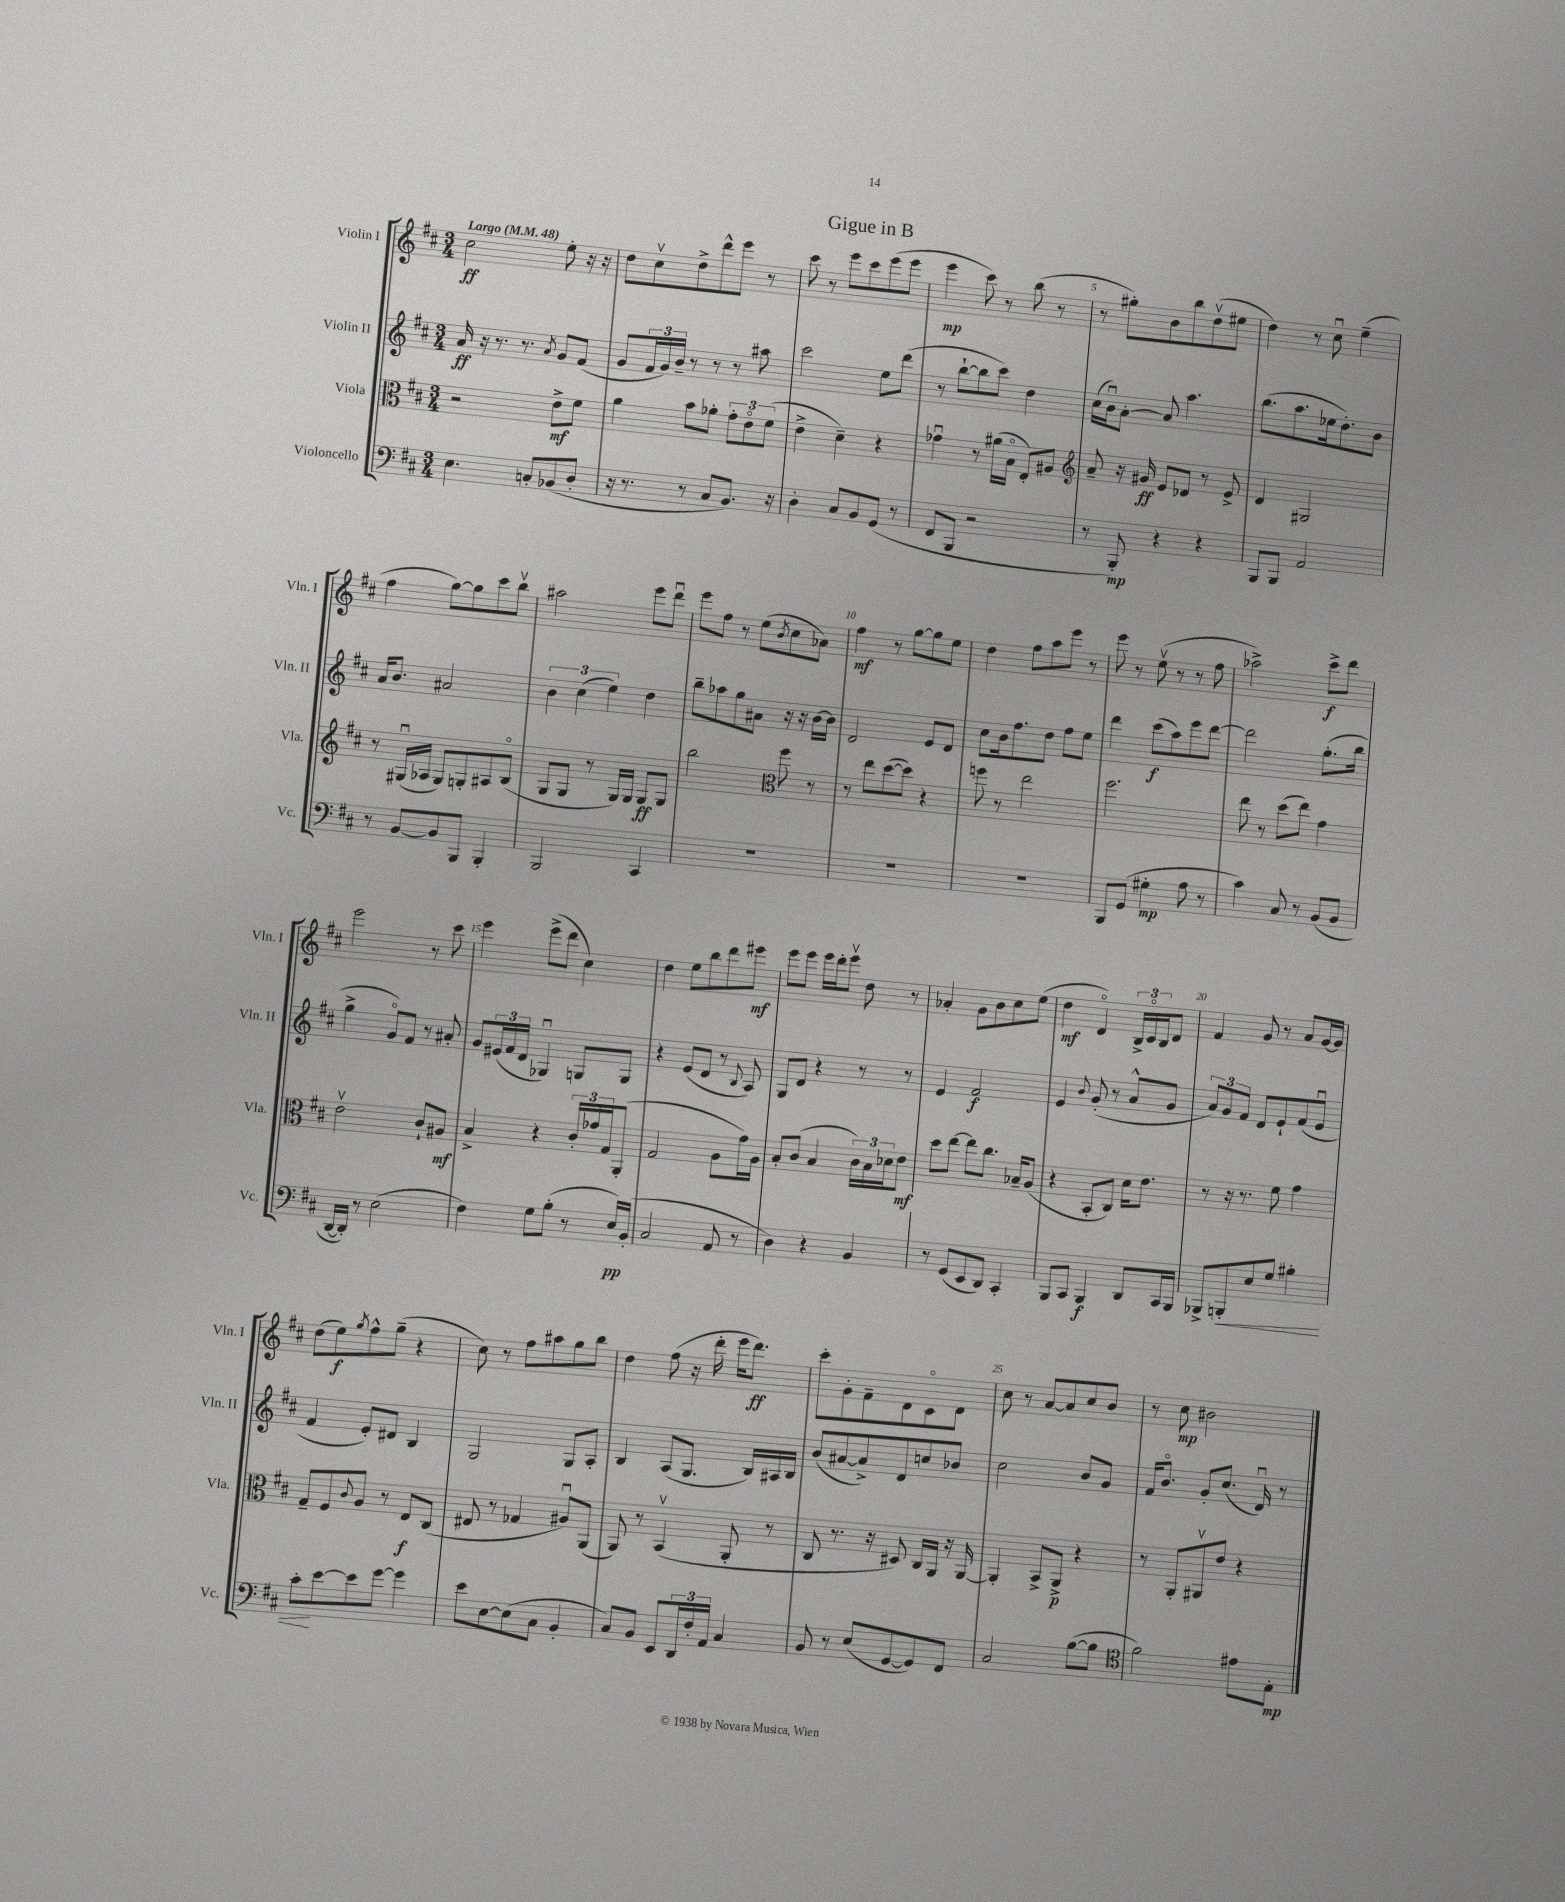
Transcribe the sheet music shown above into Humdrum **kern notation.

**kern	**kern	**kern	**kern
*staff4	*staff3	*staff2	*staff1
*clefF4	*clefC3	*clefG2	*clefG2
*k[f#c#]	*k[f#c#]	*k[f#c#]	*k[f#c#]
*M3/4	*M3/4	*M3/4	*M3/4
*MM48	*MM48	*MM48	*MM48
4.E	2r	16a	2cc#
.	.	16r	.
.	.	8.r	.
.	.	8.r	.
8C'	.	.	.
.	.	8qa	.
(8BB-	8e^	8g	8ee'
8D'	8f#	(8f#	16r
.	.	.	16r
=	=	=	=
16r	4a	8g	8dd
8.r	.	.	.
.	.	24f#	8cc#v
.	.	24g)	.
.	.	24b~	.
8r	8b	8r	8dd^
8C#	8a-'	8r	8ddd^^
8.BB)	12g'	8r	8eee
.	12eo	.	.
.	.	8aa#	8r
.	(12f#	.	.
16r	.	.	.
=	=	=	=
4D'	4e^	2ccc#	8ccc#
.	.	.	8r
8C#	4d~)	.	8eee
8BB	.	.	8ccc#
(8GG	4r	8ee	(8eee
8r	.	(8ddd	8eee
=	=	=	=
8FF#	4g-u	8r	4eee
8BBB	.	[8bb`	.
2r	8r	8bb]	8ccc#)
.	(16a#	8ccc#)	8r
.	16Bo	.	.
.	8E')	4dd	(8bb
.	8A#	.	8r
=	=	=	=
*	*clefG2	*	*
8r	8a~	(16cc#	8r
.	.	16bu)	.
8BBB')	16r	[8a'	8gg#')
.	16g#	.	.
4r	8e	8a]	8b
.	8d-	4.aa	8bb
4r	8r	.	(8ddv
.	8e^	.	8ee#
=	=	=	=
8BBB	4d	(8.bb	4dd)
8BBB	.	.	.
.	.	8.aa	.
2AA	2G#	.	8r
.	.	16ee-	8cc#u
.	.	8.dd')	.
.	.	.	(4ee~
.	.	8b	.
=	=	=	=
8r	8r	16a	4ff#
.	.	8.b	.
[8BB	(16G#u	.	.
.	16A-	.	.
8BB]	8G#)	2a#	[8gg)
8BBB	8G'	.	8gg]
4BBB'	8A#	.	8ccc#
.	(8Bo	.	8bbv
=	=	=	=
2BBB	8G	6b	2aa#
.	8G	.	.
.	.	(6cc#	.
.	8r	.	.
.	.	6ee)	.
.	16G)	.	.
.	16G	.	.
4CC#	8G	4dd	8eee
.	8G	.	8dddu
=	=	=	=
2.r	2bb	8bb~	8eee
.	.	8aa-	8ff#
.	.	8gg	8r
.	.	8a#	(8ee
*	*clefC3	*	*
.	.	.	8qb
.	8ff#	16r	8cc#
.	.	16r	.
.	8r	[16b	8a-)
.	.	16b]	.
=	=	=	=
2.r	8r	2d	4ff#
.	8ee	.	.
.	([8dd	.	8r
.	8dd])	.	[8gg
.	4r	8e	8gg]
.	.	8d	8ee
=	=	=	=
2.r	8ff	8cc#	4dd
.	8r	16b	.
.	.	8.ff#	.
.	2ee	.	8ff#
.	.	8dd	8aa
.	.	8ff#	8eee
.	.	8ee	8r
=	=	=	=
8BBB	2.ff#	4ddd	8eee
(8GG	.	.	8r
4G#'	.	(8ccc#	(8eev
.	.	8aa)	8r
8A	.	8eee	8r
8r	.	[8ddd	8ff#
=	=	=	=
4c#)	8ee	2ddd]	2aa-^)
.	8r	.	.
8C#	(8dd	.	.
8r	8ee)	.	.
(8BB	4g	(8.gg'	8ccc#^
8BB	.	.	8ddd
.	.	16bb	.
=	=	=	=
[16DD	2ev	4gg^	2eee
16DD'])	.	.	.
8r	.	.	.
(2E	.	8go)	.
.	.	8f#	.
.	8c#`	8r	8r
.	8A#	8a#'	8ccc#
=	=	=	=
4F#)	4B^	8g	4eee
.	.	(24e#	.
.	.	24f#	.
.	.	24d	.
8G	4r	4G-u)	(8eee^
(8B'	.	.	8ddd
8r	24c#'	8G	4cc#)
.	24g-	.	.
.	24G	.	.
16E)	(8AA'	8G	.
(16BB'	.	.	.
=	=	=	=
2C#	2G	4r	4dd
.	.	(8e	8ee
.	.	8d	8bb
8AA	8A	8r	8ddd
.	.	8qqB	.
8r	16g)	8A)	8eee#
.	16A	.	.
=	=	=	=
4D)	8B'	8G	8eee
.	(8c#	8d	8eee
4r	4B	4r	16eee
.	.	.	16ddd'
.	.	.	8eeev
4BB	24c#)	8r	8dd
.	24B	.	.
.	24d-	.	.
.	8e	8r	8r
=	=	=	=
8r	8dd	4e	4a-'
(8GG	[8ee	.	.
8EE	8ee]	2f#	8g
8DD)	8.cc#	.	8b
4CC#'	.	.	8cc#
.	16B-~	.	.
.	(8A	.	(8ee
=	=	=	=
8BBB	4r	4e	4dd
8CC#	.	.	.
.	.	8qqb	.
4BBB	8BB'	(8g'	4do)
.	8C#)	8r	.
8DD	16d	8a^^	24B^
.	.	.	24c#o
.	8.e	.	.
.	.	.	24B
16CC#	.	8g	8d
16BBB	.	.	.
=	=	=	=
8BBB-^	8r	12a)	4f#
.	.	12g	.
8BBB'	16r	.	.
.	.	12f#	.
.	8.r	.	.
8E	.	8d	8g
8G	8f#	8e`	8r
4B#'	4g	(8f#	8a
.	.	8eu	[16g
.	.	.	16g]
=	=	=	=
8c#'	8G~	4f#	(8dd
[8e	8F#	.	8ee)
.	8qqc#	.	8qgg
8e]	8A	8e')	8ff#^^
[8g	8r	8d#	(8gg~
4g]	8E	4B	4r
.	(8C#	.	.
=	=	=	=
8e	8E#	2G	8cc#)
[8E	8r	.	8r
(8E]	4G-	.	8ff#
8C#	.	.	8aa#
4BB'	8A#u)	8G	8gg
.	(8AA	8A'	8bb
=	=	=	=
8C#)	8AA)	4B	4dd
8BB	8r	.	.
8EE	(4BBv	(8A	(8ff#
24DD	.	8.G	16r
24F#'	.	.	.
.	.	.	16ddd'
24AA	.	.	.
4C#	8AA'	.	16eee
.	.	16B)	8.ddd)
.	8r	16A#	.
.	.	16B	.
=	=	=	=
8BB	8C#	(8b	8ccc#'
8r	8.r	[8a#	8g'
(8E	.	8a#^])	8f#~
.	16r	.	.
[8GG	8D#)	8d	8d
8GG])	16C#	8cc	8c#o
.	16AA	.	.
8FF#	16r	8b-	8d
.	[16AA	.	.
=	=	=	=
2C#	4AA']	2cc#	8cc#
.	.	.	8r
.	8BB^	.	[8a
.	8AA^	.	8a]
([8B	4r	8b	8cc#
8B]	.	8g	8b
=	=	=	=
*clefC4	*	*	*
2f#)	8r	16f#	8r
.	.	8.bo	.
.	8AA'	.	8cc#
.	8AA#v	8g'	2b#
.	8e	(8.cc#	.
8e#	4r	.	.
.	.	16du)	.
8E'	.	8r	.
==	==	==	==
*-	*-	*-	*-
